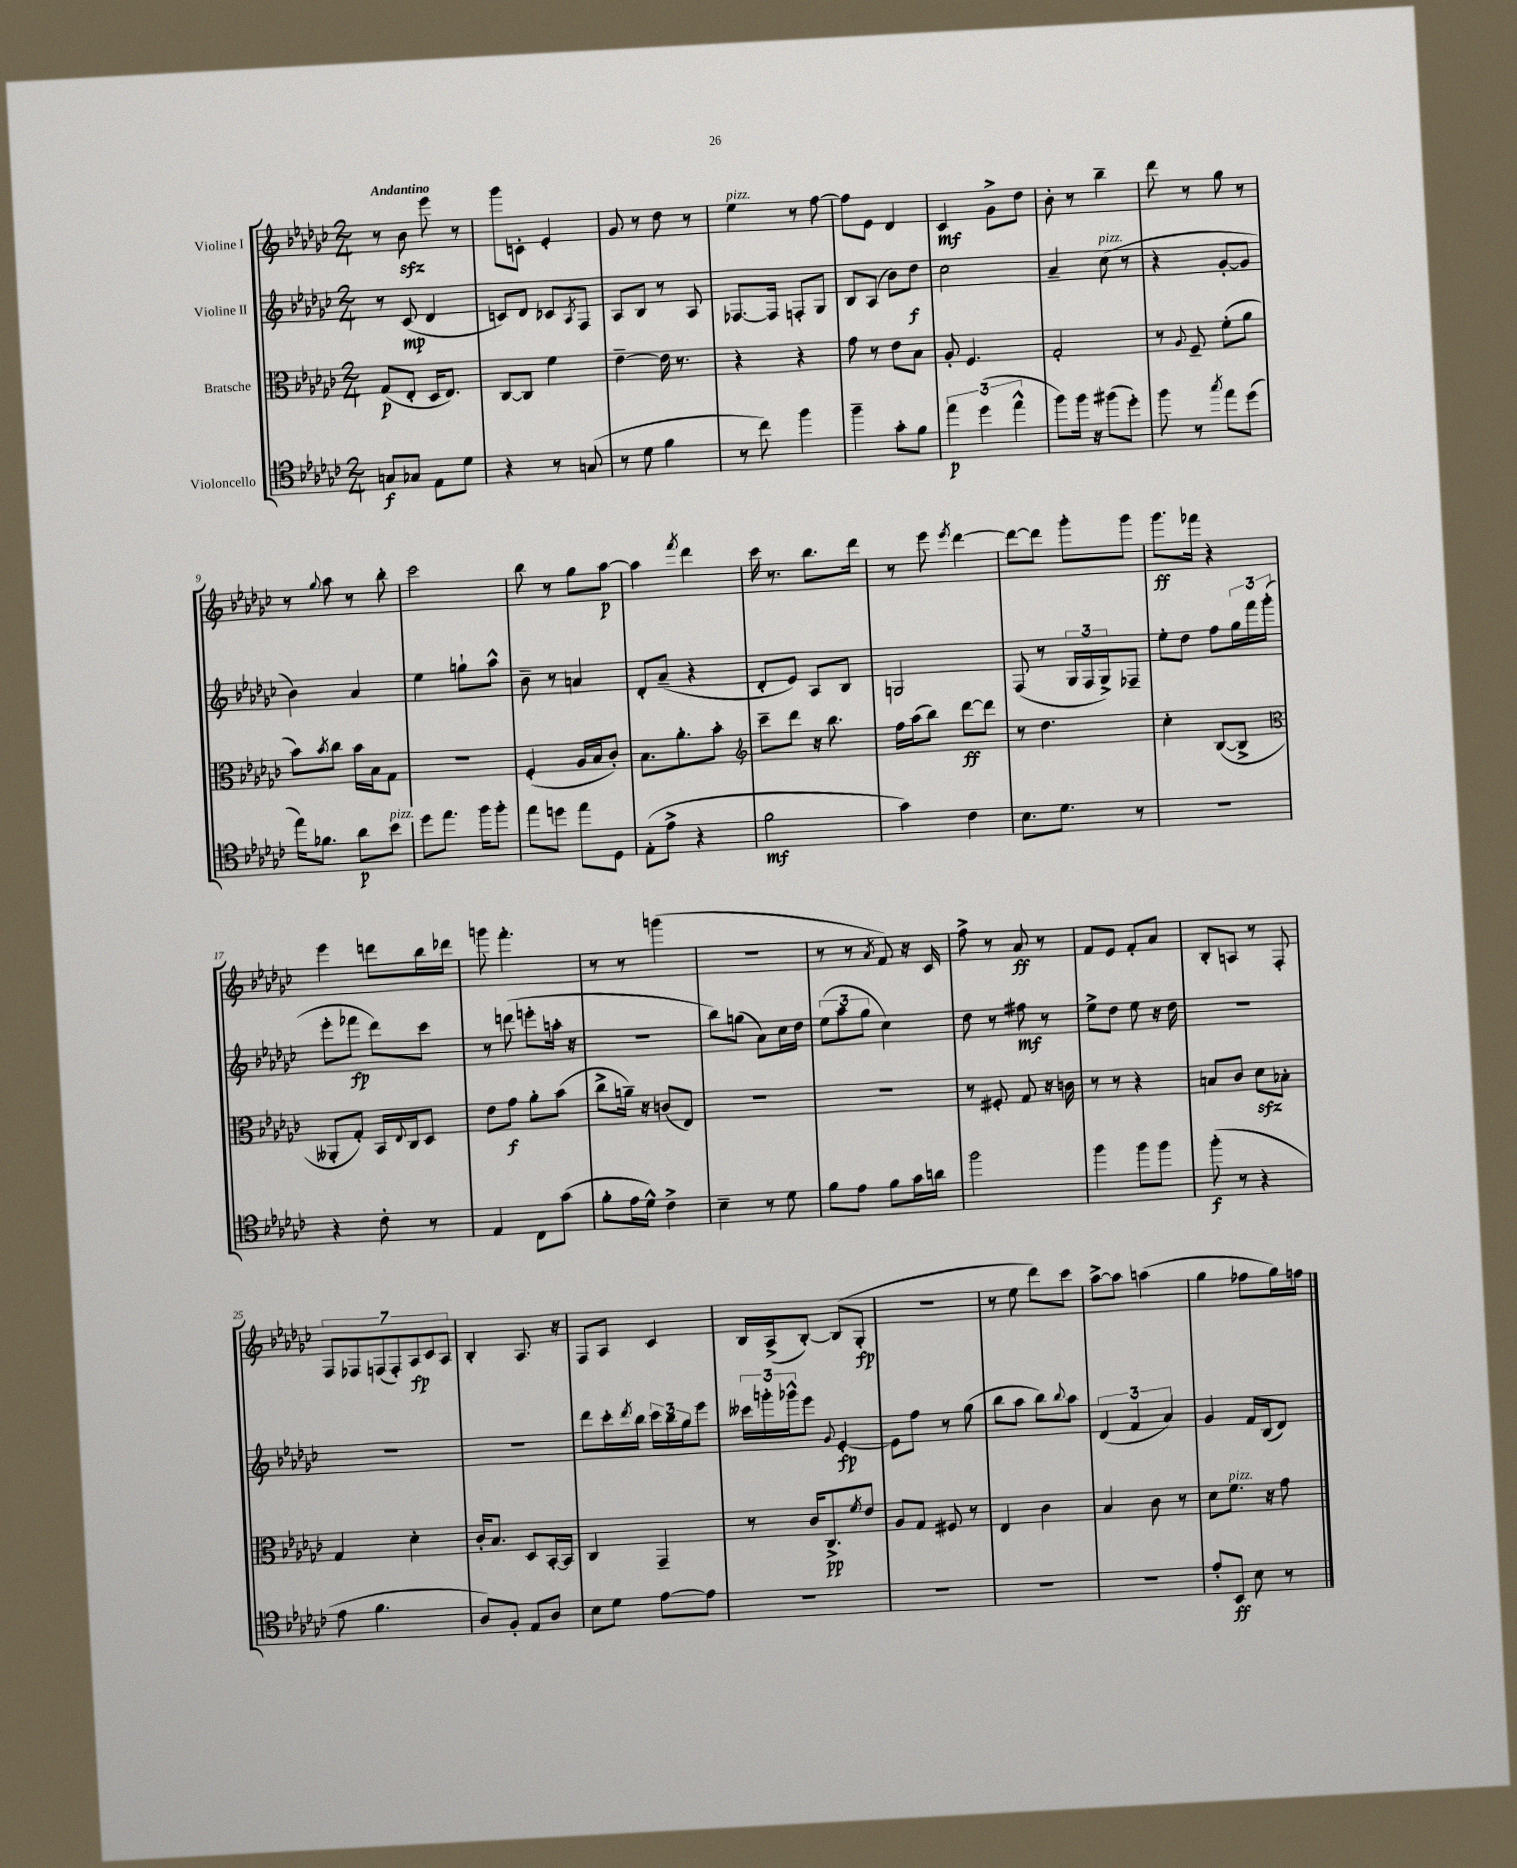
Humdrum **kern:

**kern	**dynam	**kern	**dynam	**kern	**dynam	**kern	**dynam
*part4	*part4	*part3	*part3	*part2	*part2	*part1	*part1
*staff4	*staff4	*staff3	*staff3	*staff2	*staff2	*staff1	*staff1
*I"Violoncello	*	*I"Bratsche	*	*I"Violine II	*	*I"Violine I	*
*clefC4	*	*clefC3	*	*clefG2	*	*clefG2	*
*k[b-e-a-d-g-c-]	*	*k[b-e-a-d-g-c-]	*	*k[b-e-a-d-g-c-]	*	*k[b-e-a-d-g-c-]	*
*M2/4	*	*M2/4	*	*M2/4	*	*M2/4	*
=1	=1	=1	=1	=1	=1	=1	=1
!	!	!	!	!	!	!LO:TX:a:B:t=Andantino	!
8Gn/L	f	(8G-/L	p	8r	.	8r	.
8G-X/J	.	8E-'/J	.	(8c-/	mp	8b-zz\	.
8E-\L	.	16D-/KL	.	4d-/	.	8eee-\	.
.	.	8.E-/J)	.	.	.	.	.
8d-\J	.	.	.	.	.	8r	.
=2	=2	=2	=2	=2	=2	=2	=2
4r	.	[8C-/L	.	8cn/L)	.	8ggg-\L	.
.	.	8C-/J]	.	8d-/J	.	8cn'\J	.
8r	.	4f\	.	8c-X/L	.	4e-'/	.
.	.	.	.	8qA-/	.	.	.
(8Gn/	.	.	.	8F/J	.	.	.
=3	=3	=3	=3	=3	=3	=3	=3
8r	.	[4e-~\	.	8A-/L	.	8g-/	.
8d-\	.	.	.	8B-/J	.	8r	.
4f\	.	16e-\]	.	8r	.	8dd-\	.
.	.	8.r	.	.	.	.	.
.	.	.	.	8A-/	.	8r	.
=4	=4	=4	=4	=4	=4	=4	=4
!	!	!	!	!	!	!LO:TX:a:i:t=pizz.	!
8r	.	4r	.	[8.F-X/L	.	4ee-\	.
8cc-\)	.	.	.	.	.	.	.
.	.	.	.	16F-/Jk]	.	.	.
4ff\	.	4r	.	8Fn'/L	.	8r	.
.	.	.	.	8G-/J	.	[8ff\	.
=5	=5	=5	=5	=5	=5	=5	=5
4ff~\	.	8g-\	.	8B-/L	.	8ff\L]	.
.	.	8r	.	(8A-/J	.	8e-\J	.
8g-'\L	.	8e-\L	.	8b-\L)	.	4d-/	.
8f\J	.	8B-\J	.	8dd-\J	f	.	.
=6	=6	=6	=6	=6	=6	=6	=6
6ee-\	p	8A-'/	.	2cc-\	.	4c-/	mf
.	.	4.F/	.	.	.	.	.
(6dd-\	.	.	.	.	.	.	.
.	.	.	.	.	.	8g-^\L	.
6ee-^^\	.	.	.	.	.	.	.
.	.	.	.	.	.	8dd-\J	.
=7	=7	=7	=7	=7	=7	=7	=7
8ff\L)	.	2G-'/	.	4a-~/	.	8b-'\	.
16ff\Jk	.	.	.	.	.	8r	.
16r	.	.	.	.	.	.	.
!	!	!	!	!LO:TX:a:i:t=pizz.	!	!	!
(8ff#X\L	.	.	.	(8cc-\	.	4bb-~\	.
8dd-'\J)	.	.	.	8r	.	.	.
=8	=8	=8	=8	=8	=8	=8	=8
8ff\	.	8r	.	4r	.	8ddd-\	.
.	.	8qqA-/	.	.	.	.	.
8r	.	8F~/	.	.	.	8r	.
8qgg-/	.	.	.	.	.	.	.
8ee-\L	.	(8f'\L	.	[8g-'/L	.	8gg-\	.
(8dd-\J	.	8a-\J	.	8g-/J]	.	8r	.
!!LO:LB:g=z
=9	=9	=9	=9	=9	=9	=9	=9
16ee-\KL)	.	8b-\L)	.	4b-\)	.	8r	.
8.f-X\J	.	.	.	.	.	.	.
.	.	8qb-/	.	.	.	8qqgg-/	.
.	.	8cc-\J	.	.	.	8aa-\	.
8a-\L	p	16b-\LL	.	4a-/	.	8r	.
.	.	16B-\J	.	.	.	.	.
!LO:TX:a:i:t=pizz.	!	!	!	!	!	!	!
8b-\J	.	8G-\J	.	.	.	8bb-'\	.
=10	=10	=10	=10	=10	=10	=10	=10
8dd-\L	.	2r	.	4ee-\	.	2ccc-\	.
8.ee-\J	.	.	.	.	.	.	.
.	.	.	.	8ggn`\L	.	.	.
16ff\KL	.	.	.	.	.	.	.
8ff'\J	.	.	.	8aa-^^\J	.	.	.
=11	=11	=11	=11	=11	=11	=11	=11
8ee-\L	.	(4F'/	.	8b-~\	.	8bb-\	.
8ddn\J	.	.	.	8r	.	8r	.
8ee-\L	.	16A-/LL	.	4an/	.	8gg-\L	.
.	.	16B-/J	.	.	.	.	.
8D-\J	.	8c-'/J)	.	.	.	[8aa-\J	p
=12	=12	=12	=12	=12	=12	=12	=12
(8E-'\L	.	8.B-\L	.	8d-'/L	.	4aa-\]	.
8e-^\J	.	.	.	(8a-~/J	.	.	.
.	.	8.a-'\	.	.	.	.	.
.	.	.	.	.	.	8qfff/	.
4r	.	.	.	4r	.	4ddd-\	.
.	.	8b-'\J	.	.	.	.	.
=13	=13	=13	=13	=13	=13	=13	=13
*	*	*clefG2	*	*	*	*	*
2f\	mf	8ccc-~\L	.	8d-'/L	.	16ccc-\	.
.	.	.	.	.	.	8.r	.
.	.	8ddd-\J	.	8e-/J)	.	.	.
.	.	16r	.	8A-/L	.	8.bb-\L	.
.	.	8.bb-\	.	.	.	.	.
.	.	.	.	8B-/J	.	.	.
.	.	.	.	.	.	16ddd-\Jk	.
=14	=14	=14	=14	=14	=14	=14	=14
4g-\)	.	16ff\LL	.	2Gn/	.	8r	.
.	.	(16aa-\J	.	.	.	.	.
.	.	8bb-\J)	.	.	.	8eee-\	.
.	.	.	.	.	.	8qeee-/	.
4c-\	.	[8ddd-\L	ff	.	.	[4ddd-\	.
.	.	8ddd-\J]	.	.	.	.	.
=15	=15	=15	=15	=15	=15	=15	=15
8.B-\L	.	8r	.	(8F/	.	8ddd-\L_	.
.	.	4.dd-\	.	8r	.	8ddd-\J]	.
8.d-\J	.	.	.	.	.	.	.
.	.	.	.	24G-/LL	.	8ggg-'\L	.
.	.	.	.	24F/	.	.	.
.	.	.	.	24G-^/J)	.	.	.
8r	.	.	.	8F-X~/J	.	8ggg-\J	.
=16	=16	=16	=16	=16	=16	=16	=16
2r	.	4cc-'\	.	8ee-'\L	.	8.ggg-\L	ff
.	.	.	.	8dd-\J	.	.	.
.	.	.	.	.	.	16fff-X\Jk	.
.	.	([8B-/L	.	8ff\L	.	4r	.
.	.	8B-^/J]	.	24gg-\L	.	.	.
.	.	.	.	24fff\	.	.	.
.	.	.	.	(24ggg-'\JJ	.	.	.
!!LO:LB:g=z
=17	=17	=17	=17	=17	=17	=17	=17
*	*	*clefC3	*	*	*	*	*
4r	.	8AA--X'/L	.	8eee-'\L	.	4eee-\	.
.	.	8G-'/J)	.	8fff-X\J	fp	.	.
8c-'\	.	16BB-/LL	.	8ddd-\L)	.	8dddn\L	.
.	.	8qqE-/	.	.	.	.	.
.	.	16C-/J	.	.	.	.	.
8r	.	8D-/J	.	8ccc-\J	.	16bb-\L	.
.	.	.	.	.	.	16ddd-X\JJ	.
=18	=18	=18	=18	=18	=18	=18	=18
4E-/	.	8e-\L	.	8r	.	8gggn\	.
.	.	8g-\J	f	(8dddn\	.	4.fff'\	.
8C-\L	.	8a-'\L	.	8eeen'\L	.	.	.
(8g-\J	.	(8b-\J	.	16aan'\Jk	.	.	.
.	.	.	.	16r	.	.	.
=19	=19	=19	=19	=19	=19	=19	=19
8f'\L	.	8cc-^\L	.	2r	.	8r	.
16e-\L	.	16an~\Jk)	.	.	.	8r	.
16d-^^\JJ)	.	16r	.	.	.	.	.
4c-^\	.	(8cn/L	.	.	.	(4gggn\	.
.	.	8E-/J)	.	.	.	.	.
=20	=20	=20	=20	=20	=20	=20	=20
4B-~\	.	2r	.	8bb-\L)	.	2r	.
.	.	.	.	(8ggn\J	.	.	.
8r	.	.	.	8a-\L)	.	.	.
8d-\	.	.	.	16cc-\L	.	.	.
.	.	.	.	16dd-\JJ	.	.	.
=21	=21	=21	=21	=21	=21	=21	=21
8f\L	.	2r	.	(12ee-\L	.	8r	.
.	.	.	.	12aa-\	.	.	.
8e-\J	.	.	.	.	.	8r	.
.	.	.	.	12gg-\J	.	.	.
.	.	.	.	.	.	8qa-/	.
8f\L	.	.	.	4cc-\)	.	8f/)	.
16g-\L	.	.	.	.	.	16r	.
16an\JJ	.	.	.	.	.	16c-/	.
=22	=22	=22	=22	=22	=22	=22	=22
2ff\	.	8r	.	8dd-\	.	8ff^\	.
.	.	8F#X'/	.	8r	.	8r	.
.	.	8G-/	.	8ff#X\	mf	8a-/	ff
.	.	16r	.	8r	.	8r	.
.	.	16cn\	.	.	.	.	.
=23	=23	=23	=23	=23	=23	=23	=23
4ff\	.	8r	.	8ee-^\L	.	8f/L	.
.	.	8r	.	8dd-\J	.	8e-/J	.
8ff\L	.	4r	.	8ee-\	.	8f'/L	.
8ff\J	.	.	.	16r	.	8a-/J	.
.	.	.	.	16dd-\	.	.	.
=24	=24	=24	=24	=24	=24	=24	=24
(8ff'\	f	8Bn/L	.	2r	.	8B-'/L	.
8r	.	8c-/J	.	.	.	8An/J	.
4r	.	8d-zz\L	.	.	.	8r	.
.	.	8B-X'\J	.	.	.	8F'/	.
!!LO:LB:g=z
=25	=25	=25	=25	=25	=25	=25	=25
8e-\	.	4G-/	.	2r	.	14F/L	.
.	.	.	.	.	.	14F-X/	.
4.f\	.	.	.	.	.	.	.
.	.	.	.	.	.	(14Fn/	.
.	.	.	.	.	.	14F'/)	.
.	.	4d-'\	.	.	.	.	.
.	.	.	.	.	.	14A-/	fp
.	.	.	.	.	.	14c-/	.
.	.	.	.	.	.	14A-/J	.
=26	=26	=26	=26	=26	=26	=26	=26
8A-/L)	.	16c-'/KL	.	2r	.	4B-'/	.
.	.	8.B-/J	.	.	.	.	.
8F'/J	.	.	.	.	.	.	.
8E-/L	.	8D-/L	.	.	.	8.A-/	.
8A-/J	.	[16BB-'/L	.	.	.	.	.
.	.	16BB-/JJ]	.	.	.	16r	.
=27	=27	=27	=27	=27	=27	=27	=27
8B-\L	.	4C-/	.	8ddd-\L	.	8F/L	.
8d-\J	.	.	.	16ccc-'\L	.	8A-/J	.
.	.	.	.	8qddd-/	.	.	.
.	.	.	.	16bb-\JJ	.	.	.
[8e-\L	.	4GG-~/	.	24ccc-\LL	.	4c-/	.
.	.	.	.	24bb-\	.	.	.
.	.	.	.	24gg-\J	.	.	.
8e-\J]	.	.	.	8eee-\J	.	.	.
=28	=28	=28	=28	=28	=28	=28	=28
2r	.	8r	.	24ccc--X\LL	.	16B-/LL	.
.	.	.	.	24gggn'\	.	.	.
.	.	.	.	.	.	(16A-^/J	.
.	.	.	.	24ggg-X^^\J	.	.	.
.	.	16c-/KL	.	8eee-\J	.	[8B-'/J)	.
.	.	8.C-^/	pp	.	.	.	.
.	.	.	.	8qqg-/	.	.	.
.	.	.	.	[4e-'/	fp	(8B-/L]	.
.	.	8qf/	.	.	.	.	.
.	.	8e-/J	.	.	.	8G-'/J	fp
=29	=29	=29	=29	=29	=29	=29	=29
2r	.	8A-/L	.	8e-\L]	.	2r	.
.	.	8G-/J	.	8ff\J	.	.	.
.	.	8F#X/	.	8r	.	.	.
.	.	8r	.	(8gg-\	.	.	.
=30	=30	=30	=30	=30	=30	=30	=30
2r	.	4E-/	.	8bb-\L	.	8r	.
.	.	.	.	8aa-\J	.	8ee-\	.
.	.	4c-\	.	8bb-\L)	.	8ddd-\L)	.
.	.	.	.	8qqbb-/	.	.	.
.	.	.	.	8aa-\J	.	8ccc-\J	.
=31	=31	=31	=31	=31	=31	=31	=31
2r	.	4B-/	.	(6d-/	.	[8aa-^\L	.
.	.	.	.	.	.	8aa-\J]	.
.	.	.	.	6f/	.	.	.
.	.	8c-\	.	.	.	(4aan\	.
.	.	.	.	6a-/)	.	.	.
.	.	8r	.	.	.	.	.
=32	=32	=32	=32	=32	=32	=32	=32
8e-'/L	.	8d-\L	.	4g-/	.	4gg-\	.
!	!	!LO:TX:a:i:t=pizz.	!	!	!	!	!
8BB-/J	ff	8.f\J	.	.	.	.	.
8B-\	.	.	.	16f/LL	.	8ff-X\L	.
.	.	16r	.	(16B-/J	.	.	.
8r	.	8g-\	.	8d-/J)	.	16gg-\L)	.
.	.	.	.	.	.	16ffn\JJ	.
==	==	==	==	==	==	==	==
*-	*-	*-	*-	*-	*-	*-	*-
